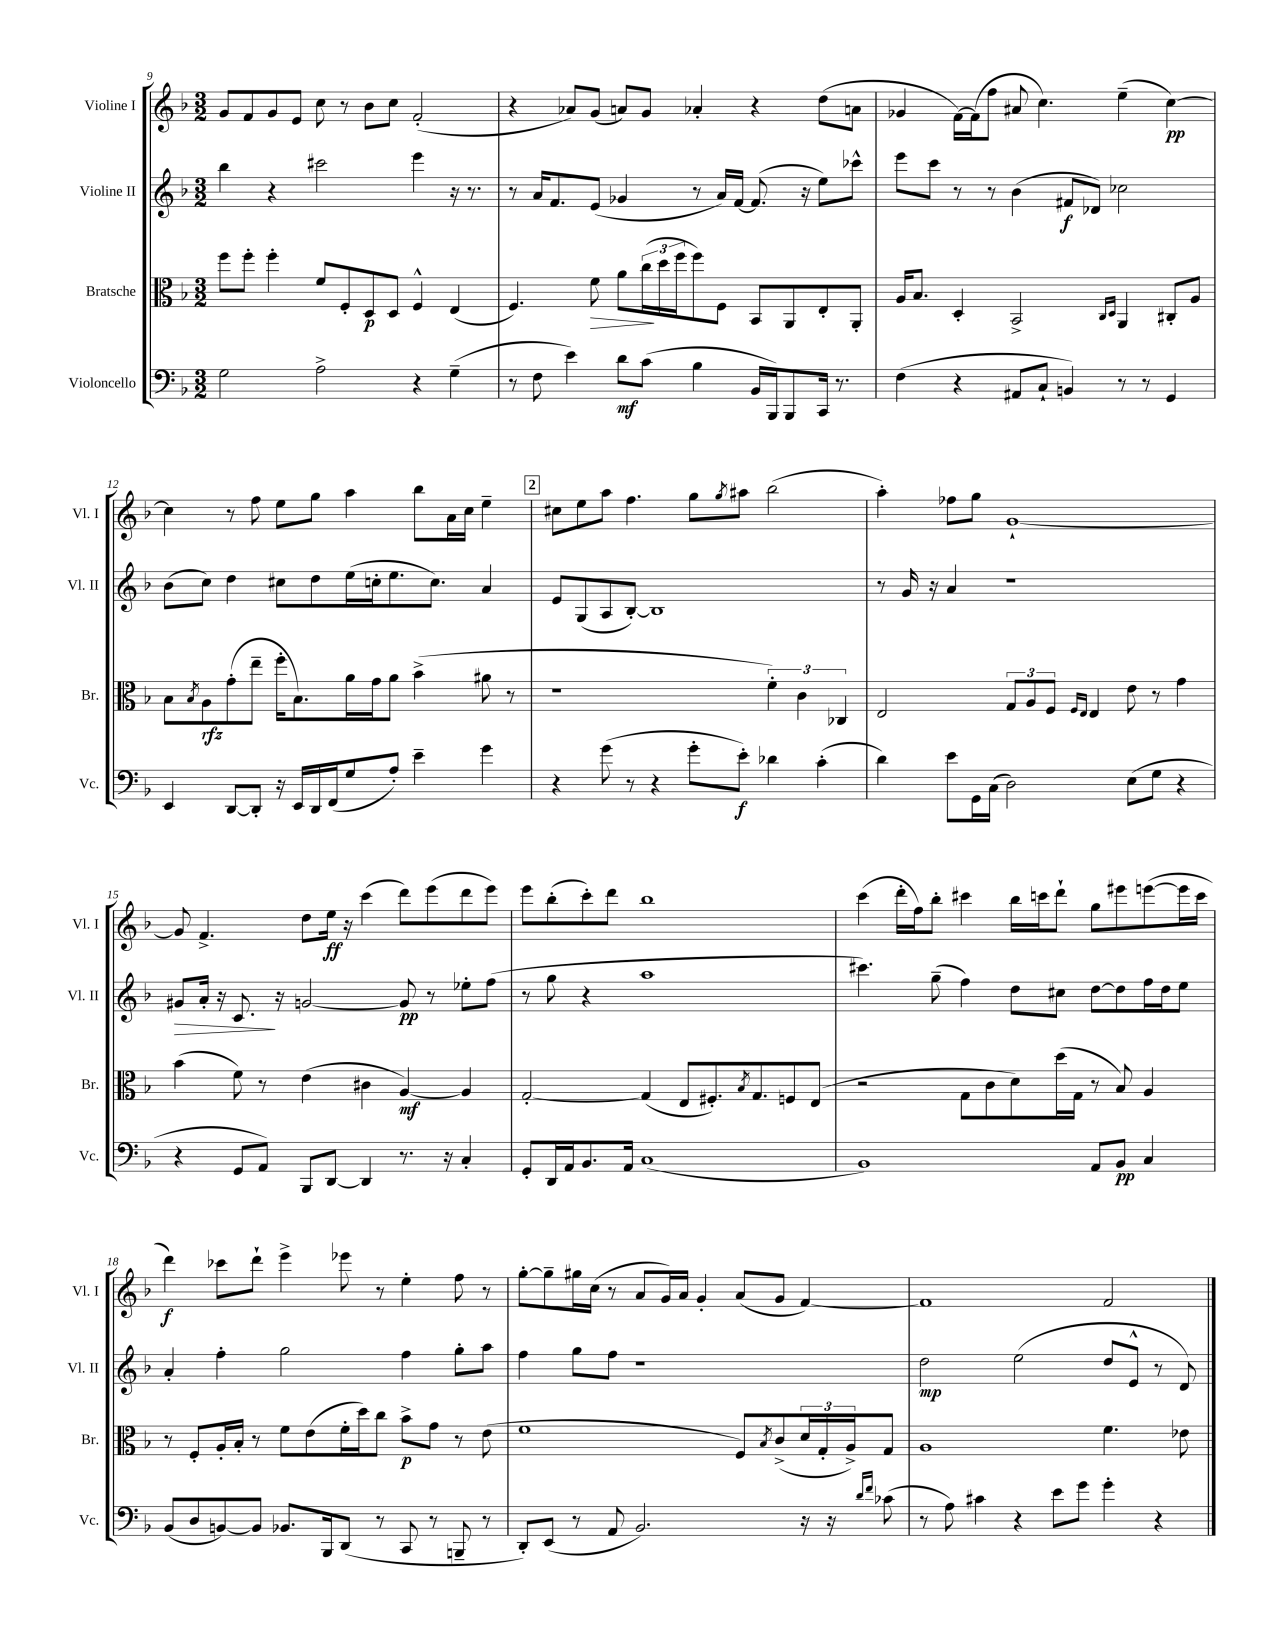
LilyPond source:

<<
\new StaffGroup <<
\new Staff = "s0" \with { instrumentName = "Violine I" shortInstrumentName = "Vl. I" } {
    \clef treble \key f \major \numericTimeSignature \time 3/2
    g'8 f'8 g'8 e'8 c''8 r8 bes'8 c''8 f'2-.( |
    r4 aes'8) g'8( a'8) g'8 aes'4-. r4 d''8( a'8 |
    ges'4 f'16~) f'16( f''8 ais'8 c''4.) e''4--( c''4~\pp) |
    c''4 r8 f''8 e''8 g''8 a''4 bes''8 a'16 c''16 e''4-- |
    \mark \markup { \box "2" } cis''8 e''8 a''8 f''4. g''8 \acciaccatura { g''8 } ais''8 bes''2( |
    a''4-.) fes''8 g''8 g'1~-! |
    g'8 f'4.-> d''8 e''16\ff r16 c'''4( d'''8) e'''8( d'''8 e'''8) |
    e'''8 bes''8-.( c'''8-.) d'''8 bes''1 |
    c'''4( d'''16-. f''16) bes''8-. cis'''4 bes''16 c'''16 d'''8-! g''8 eis'''8 e'''8~( e'''16 c'''16 |
    d'''4\f) ces'''8 d'''8-! e'''4-> ees'''8 r8 e''4-. f''8 r8 |
    g''8~-. g''8-- gis''16 c''16( r8 a'8 g'16) a'16 g'4-. a'8( g'8 f'4~) |
    f'1 f'2 \bar "|." |
}
\new Staff = "s1" \with { instrumentName = "Violine II" shortInstrumentName = "Vl. II" } {
    \clef treble \key f \major \numericTimeSignature \time 3/2
    bes''4 r4 cis'''2 e'''4 r16 r8. |
    r8 a'16 f'8. e'8( ges'4 r8 a'16) f'16~ f'8.( r16 e''8) ces'''8-^ |
    e'''8 c'''8 r8 r8 bes'4( fis'8\f des'8) ces''2 |
    bes'8( c''8) d''4 cis''8 d''8 e''16( c''16-. e''8. c''8.) a'4 |
    \mark \markup { \box "2" } e'8 g8( a8 bes8~-.) bes1 |
    r8 g'16 r16 a'4 r1 |
    gis'8\> a'16-. r16 c'8.\! r16 g'2~ g'8\pp r8 ees''8-. f''8( |
    r8 g''8 r4 a''1 |
    cis'''4.) g''8--( f''4) d''8 cis''8 d''8~ d''8 f''16 d''16 e''8 |
    a'4-. f''4-. g''2 f''4 g''8-. a''8 |
    f''4 g''8 f''8 r1 |
    d''2\mp e''2( d''8 e'8-^ r8 d'8) \bar "|." |
}
\new Staff = "s2" \with { instrumentName = "Bratsche" shortInstrumentName = "Br." } {
    \clef alto \key f \major \numericTimeSignature \time 3/2
    f''8 f''8-. f''4-. f'8 f8-. d8\p d8 f4-^ e4( |
    f4.) f'8\> a'8 \tuplet 3/2 { c''16\!( d''16 f''16 } f''8) f8 bes,8 a,8 e8-. a,8-. |
    a16 bes8. d4-. bes,2-> \grace { c16 d16 } a,4 cis8-. a8 |
    bes8 \acciaccatura { bes8 } a8\rfz g'8-.( e''8-- f''16-. bes8.) a'16 g'16 a'8 bes'4->( ais'8 r8 |
    \mark \markup { \box "2" } r1 \tuplet 3/2 { f'4-.) c'4 ces4 } |
    e2 \tuplet 3/2 { g8 a8 f8 } \grace { f16 e16 } e4 e'8 r8 g'4 |
    bes'4( f'8) r8 e'4( cis'4 a4~\mf) a4 |
    g2~-. g4( e8 fis8.-.) \acciaccatura { bes8 } g8. f8 e8( |
    r2 g8 c'8 d'8) d''16( g16 r8 bes8) a4 |
    r8 f8-. a16-. bes16-. r8 f'8 e'8( f'16-. d''16) c''8 bes'8->\p g'8 r8 e'8( |
    f'1 f8) \acciaccatura { bes8 } c'8->( \tuplet 3/2 { d'16 g16-. a16->) } g8 |
    a1 f'4. ees'8 \bar "|." |
}
\new Staff = "s3" \with { instrumentName = "Violoncello" shortInstrumentName = "Vc." } {
    \clef bass \key f \major \numericTimeSignature \time 3/2
    g2 a2-> r4 g4--( |
    r8 f8 e'4) d'8\mf c'8( bes4 bes,16 bes,,16) bes,,8 c,16 r8. |
    f4( r4 ais,8 c8-! b,4) r8 r8 g,4 |
    e,4 d,8~ d,8-. r16 e,16 d,16 f,16( g8 a8-.) e'4-- g'4 |
    \mark \markup { \box "2" } r4 g'8( r8 r4 g'8-. e'8-.\f) des'4 c'4-.( |
    d'4) e'8 g,16 c16( d2) e8( g8 r4 |
    r4 g,8 a,8) bes,,8 d,8~ d,4 r8. r16 c4-. |
    g,8-. d,16 a,16 bes,8. a,16 c1( |
    bes,1) a,8 bes,8\pp c4 |
    bes,8( d8 b,8~) b,8 bes,8. bes,,16 d,8( r8 c,8 r8 b,,8-- r8 |
    d,8-.) e,8( r8 a,8 bes,2.) r16 r16 \grace { d'16 f'16 } ces'8( |
    r8 a8) cis'4 r4 e'8 g'8 g'4-. r4 \bar "|." |
}
>>
>>
\layout { \context { \Score currentBarNumber = #9 } }
